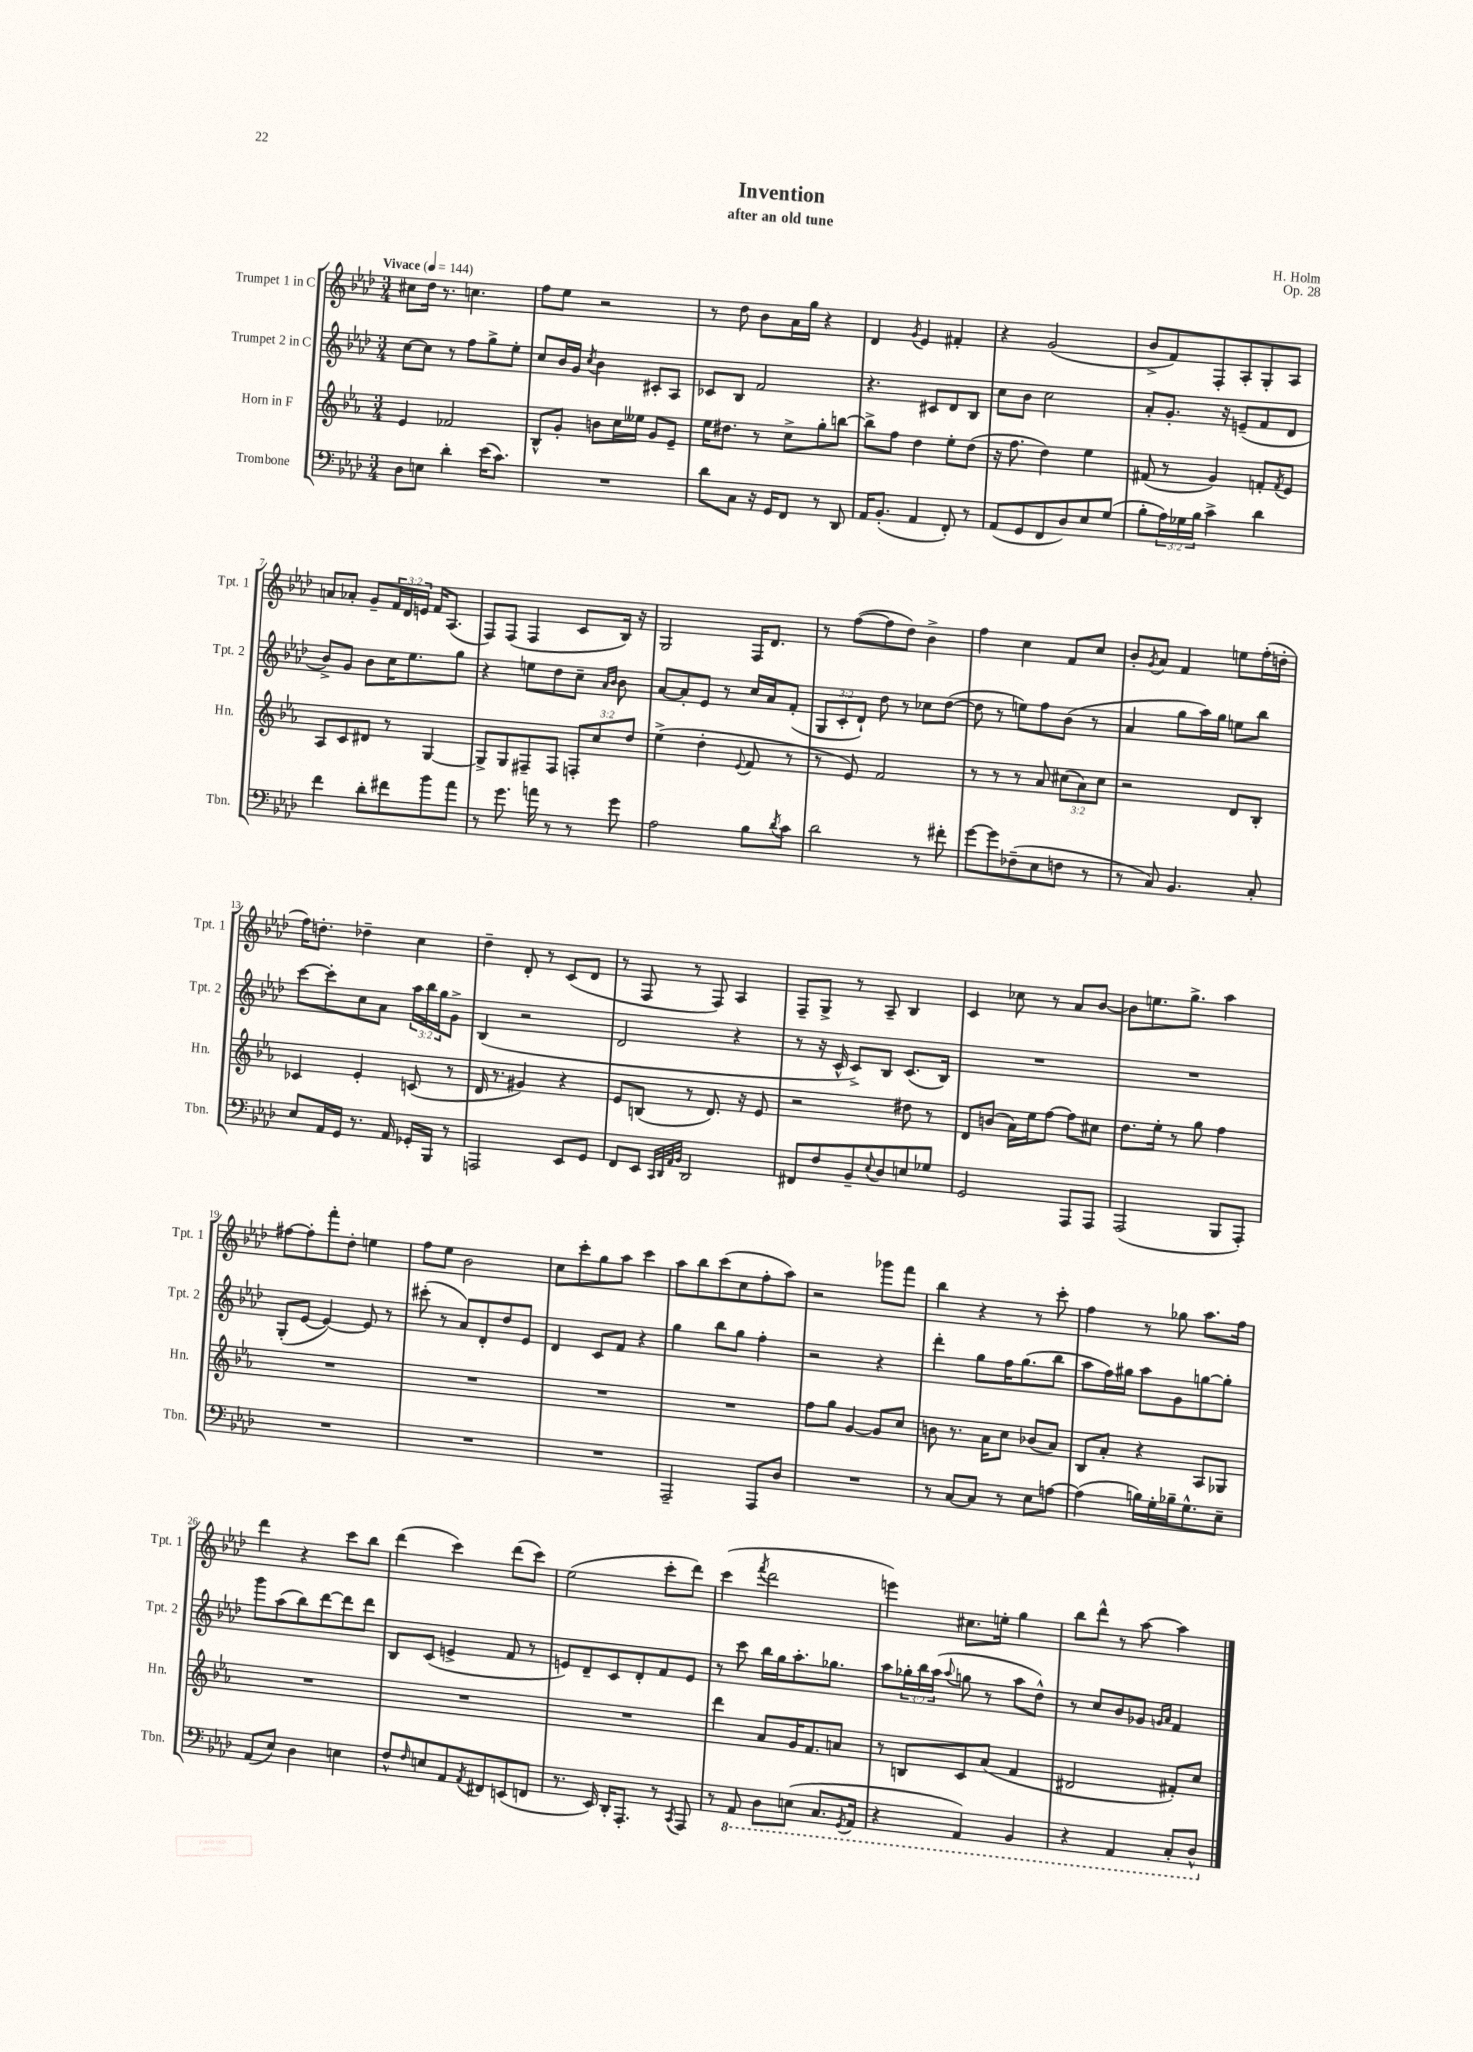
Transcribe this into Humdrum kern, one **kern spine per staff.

**kern	**kern	**kern	**kern
*staff4	*staff3	*staff2	*staff1
*clefF4	*clefG2	*clefG2	*clefG2
*k[b-e-a-d-]	*k[b-e-a-]	*k[b-e-a-d-]	*k[b-e-a-d-]
*M3/4	*M3/4	*M3/4	*M3/4
*MM144	*MM144	*MM144	*MM144
8D-	4e-	[8cc	8cc#
8E	.	8cc]	16dd-
.	.	.	8.r
4d-'	2f-	8r	.
.	.	8ff	4.cc
(16e-	.	8gg^	.
8.c)	.	.	.
.	.	8ee-'	.
=	=	=	=
2.r	8B-^^	8cc	8ff
.	8g'	16b-	8ee-
.	.	16g	.
.	.	8qcc	.
.	8b	4b-	2r
.	16cc	.	.
.	16ee--	.	.
.	8g	8c#'	.
.	8e-~	8A-	.
=	=	=	=
8d-	16ee-	8c-	8r
.	8.dd#	.	.
8C	.	8B-	8dd-
16r	8r	2f	8b-
16GG	.	.	.
8FF	8cc^	.	16a-
.	.	.	16gg
8r	8gg'	.	4r
8DD-	[8bb	.	.
=	=	=	=
16AA-	8bb^]	4.r	4d-
(8.BB-'	.	.	.
.	8ff	.	.
.	.	.	8qg
4AA-	4dd	.	4e-
.	.	8c#	.
8FF')	8ee-'	8d-	4f#'
8r	(8dd	8B-	.
=	=	=	=
(8AA-	16r	8cc	4r
.	8.ff	.	.
8GG	.	8b-	.
8FF	4dd)	2cc	(2g
8D-)	.	.	.
8E-	4ee-	.	.
(8G	.	.	.
=	=	=	=
8B-'	(8f#	8a-'	8b-^
24A-)	8r	8.g'	8f)
24G-	.	.	.
24B-	.	.	.
4c^	4g)	.	8F'
.	.	16r	.
.	.	(8e~	8A-'
4d-	8f'	8f	8G'
.	8qf	.	.
.	8e-	8d-	8A-
=	=	=	=
4f	8A-	8b-^)	8a
.	8c	8g	8a-'
8d-'	8d#	8b-	8g~
8f#	8r	16cc	24f
.	.	.	24d-
.	.	8.ee-	.
.	.	.	24e
8b-	[4G	.	16f
.	.	.	(8.A-
8a-	.	8gg	.
=	=	=	=
8r	8G^]	4r	8F)
8.g	8G	.	(8F
.	8F#~	8ee	4F
16a	.	.	.
8r	8F#	8dd-	.
8r	12F'	8cc~	8c
.	12cc	.	.
.	.	16qqa-	.
.	.	16qqb-	.
8g	.	8b-	16B-)
.	12dd	.	.
.	.	.	16r
=	=	=	=
2A-	(4ee-^	[8a-	2G
.	.	8a-']	.
.	4dd'	8e-	.
.	.	8r	.
.	8qqe-	.	.
8B-	8f	16cc	16F
.	.	16a-	8.d-
8qd-	.	.	.
8c	8r	(8f'	.
=	=	=	=
2d-	8r	12G	8r
.	.	12c'	.
.	8e-)	.	([8ff
.	.	12d-`)	.
.	2f	8dd-	8ff]
.	.	8r	8dd-)
8r	.	8cc-	4b-^
8f#'	.	([8dd-	.
=	=	=	=
[8g	8r	8dd-]	4ff
8g]	8r	8r	.
(8F-~	8r	8ee)	4cc
8E-	8a-	8ff	.
8F	(12cc#	(8b-	8f
.	12a-)	.	.
8r	.	8r	8cc
.	12cc#	.	.
=	=	=	=
8r	2r	4a-	8b-'
.	.	.	8qg
8C)	.	.	8a-
4.BB-	.	8gg	4f
.	.	16aa-)	.
.	.	16gg	.
.	8d	8ee	8ee
8C'	8B-'	8bb-	(16ff'
.	.	.	16dd'
=	=	=	=
8E-	4c-	[8ccc	16ff)
.	.	.	8.dd'
16AA-	.	8ccc']	.
16GG	.	.	.
8.r	4e-'	8cc	4dd-~
.	.	8a-	.
16AA-	.	.	.
16GG-'	(8c	24aa-	4cc
.	.	24bb-	.
16BBB-	.	.	.
.	.	24gg	.
8r	8r	8g^	.
=	=	=	=
2AAA	16d	(4B-	4dd-~
.	8.r	.	.
.	4g#)	2r	8d-'
.	.	.	8r
8EE-	4r	.	(8c
8GG	.	.	8d-
=	=	=	=
8FF	8e-	2d-	8r
8EE-	(8B	.	8F
32qqCC	.	.	.
32qqDD-	.	.	.
32qqAA-	.	.	.
32qqBB-	.	.	.
2DD-	8r	.	8r
.	8.d)	.	8F)
.	.	4r	4A-
.	16r	.	.
.	8e-	.	.
=	=	=	=
8FF#	2r	8r	8F~
8F	.	16r	8G^
.	.	16c^^	.
8BB-~	.	8c^)	8r
8qqE-	.	.	.
8D-	.	8B-	8A-~
8E	8dd#	(8.c	4B-
8G-	8r	.	.
.	.	16B-)	.
=	=	=	=
2GG	8d	2.r	4c
.	(8b	.	.
.	16a-)	.	8cc-
.	16ee-	.	.
.	[8ff	.	8r
8AAA-	8ff]	.	8a-
8AAA-	8cc#	.	[8b-
=	=	=	=
(2AAA-	8.dd	2.r	8b-]
.	.	.	8.ee
.	16ee-'	.	.
.	8r	.	.
.	.	.	8.gg^
.	8gg	.	.
8BBB-	4ff	.	4aa-
8AAA-')	.	.	.
=	=	=	=
2.r	2.r	(8G'	[8ff#
.	.	[8e-	8ff#']
.	.	4e-_)	8fff'
.	.	.	8dd-'
.	.	8e-]	4ee
.	.	8r	.
=	=	=	=
2.r	2.r	(8ccc#'	8ff
.	.	8r	8ee-
.	.	8a-)	2b-
.	.	8d-'	.
.	.	8dd-	.
.	.	8e-	.
=	=	=	=
2.r	2.r	4d-	8cc
.	.	.	8ccc'
.	.	8c	8gg
.	.	8f	8aa-
.	.	4r	4ccc
=	=	=	=
2AAA-~	2.r	4gg	8aa-
.	.	.	8bb-
.	.	8bb-	(8ccc
.	.	8gg	8cc
8AAA-	.	4ff'	8ff'
8D-	.	.	8aa-)
=	=	=	=
2.r	8ff	2r	2r
.	8gg	.	.
.	[4g	.	.
.	8g]	4r	8ggg-
.	8cc	.	8fff
=	=	=	=
8r	8b	4ddd-'	4bb-
[8C	8.r	.	.
8C]	.	8gg	4r
.	16a-	.	.
8r	8cc	16ff	.
.	.	(8.gg	.
8E-	(8b-	.	8r
[8A	8a-)	8bb-	8ccc'
=	=	=	=
(4A]	8B-	8aa-	4ff
.	8a-'	16ff)	.
.	.	16gg#	.
16B)	4r	8aa-	8r
16G'	.	.	.
16B-~	.	8g	8gg-
8.G^^	.	.	.
.	8A-	[8gg	8.aa-
8E-~	8G-	8gg']	.
.	.	.	16ff
=	=	=	=
(8AA-	2.r	8ggg	4ddd-
8E-)	.	(8aa-	.
4D-	.	8bb-)	4r
.	.	[8ddd-	.
4E	.	8ddd-]	8ccc
.	.	8ddd-	8bb-
=	=	=	=
8F^^	2.r	8B-	(4ddd-
16qqF	.	.	.
8E	.	(8c	.
8AA-	.	4e^	4ccc)
8qAA-	.	.	.
8FF#	.	.	.
(8EE	.	8f	(8ddd-
8FF	.	8r	8ccc)
=	=	=	=
8.r	2.r	8e)	(2ee-
.	.	8d-~	.
16EE-)	.	.	.
16DD-'	.	8c	.
8.AAA-'	.	.	.
.	.	8d-'	.
8r	.	8f	8ccc'
8qCC	.	.	.
8AAA-	.	8e	8ddd-)
=	=	=	=
8r	4ddd	8r	(4ccc
8AAA-	.	8ccc	.
.	.	.	8qfff
8DD-	8a-	16bb-	2ddd-
.	.	16gg	.
(8EE	16g	8.aa-'	.
.	8.f	.	.
8.CC	.	.	.
.	.	8.gg-	.
.	8a	.	.
8qGGG	.	.	.
16AAA-	.	.	.
=	=	=	=
4r	8r	8aa-	4eee)
.	8B	24gg-'	.
.	.	24bb-	.
.	.	(24aa-	.
.	.	8qqaa-	.
4AAA-)	8c	8gg	8.cc#
.	(8a-	8r	.
.	.	.	16ee'
4BBB-	4f	8aa-	4gg
.	.	8dd-^^)	.
=	=	=	=
4r	2d#	8r	8bb-
.	.	8cc	8ddd-^^
4AAA-	.	8b-	8r
.	.	8g-	[8aa-
.	.	16qqg	.
.	.	16qqa-	.
8CC'	8f#')	4f	4aa-]
8DD-^^	8cc	.	.
==	==	==	==
*-	*-	*-	*-
